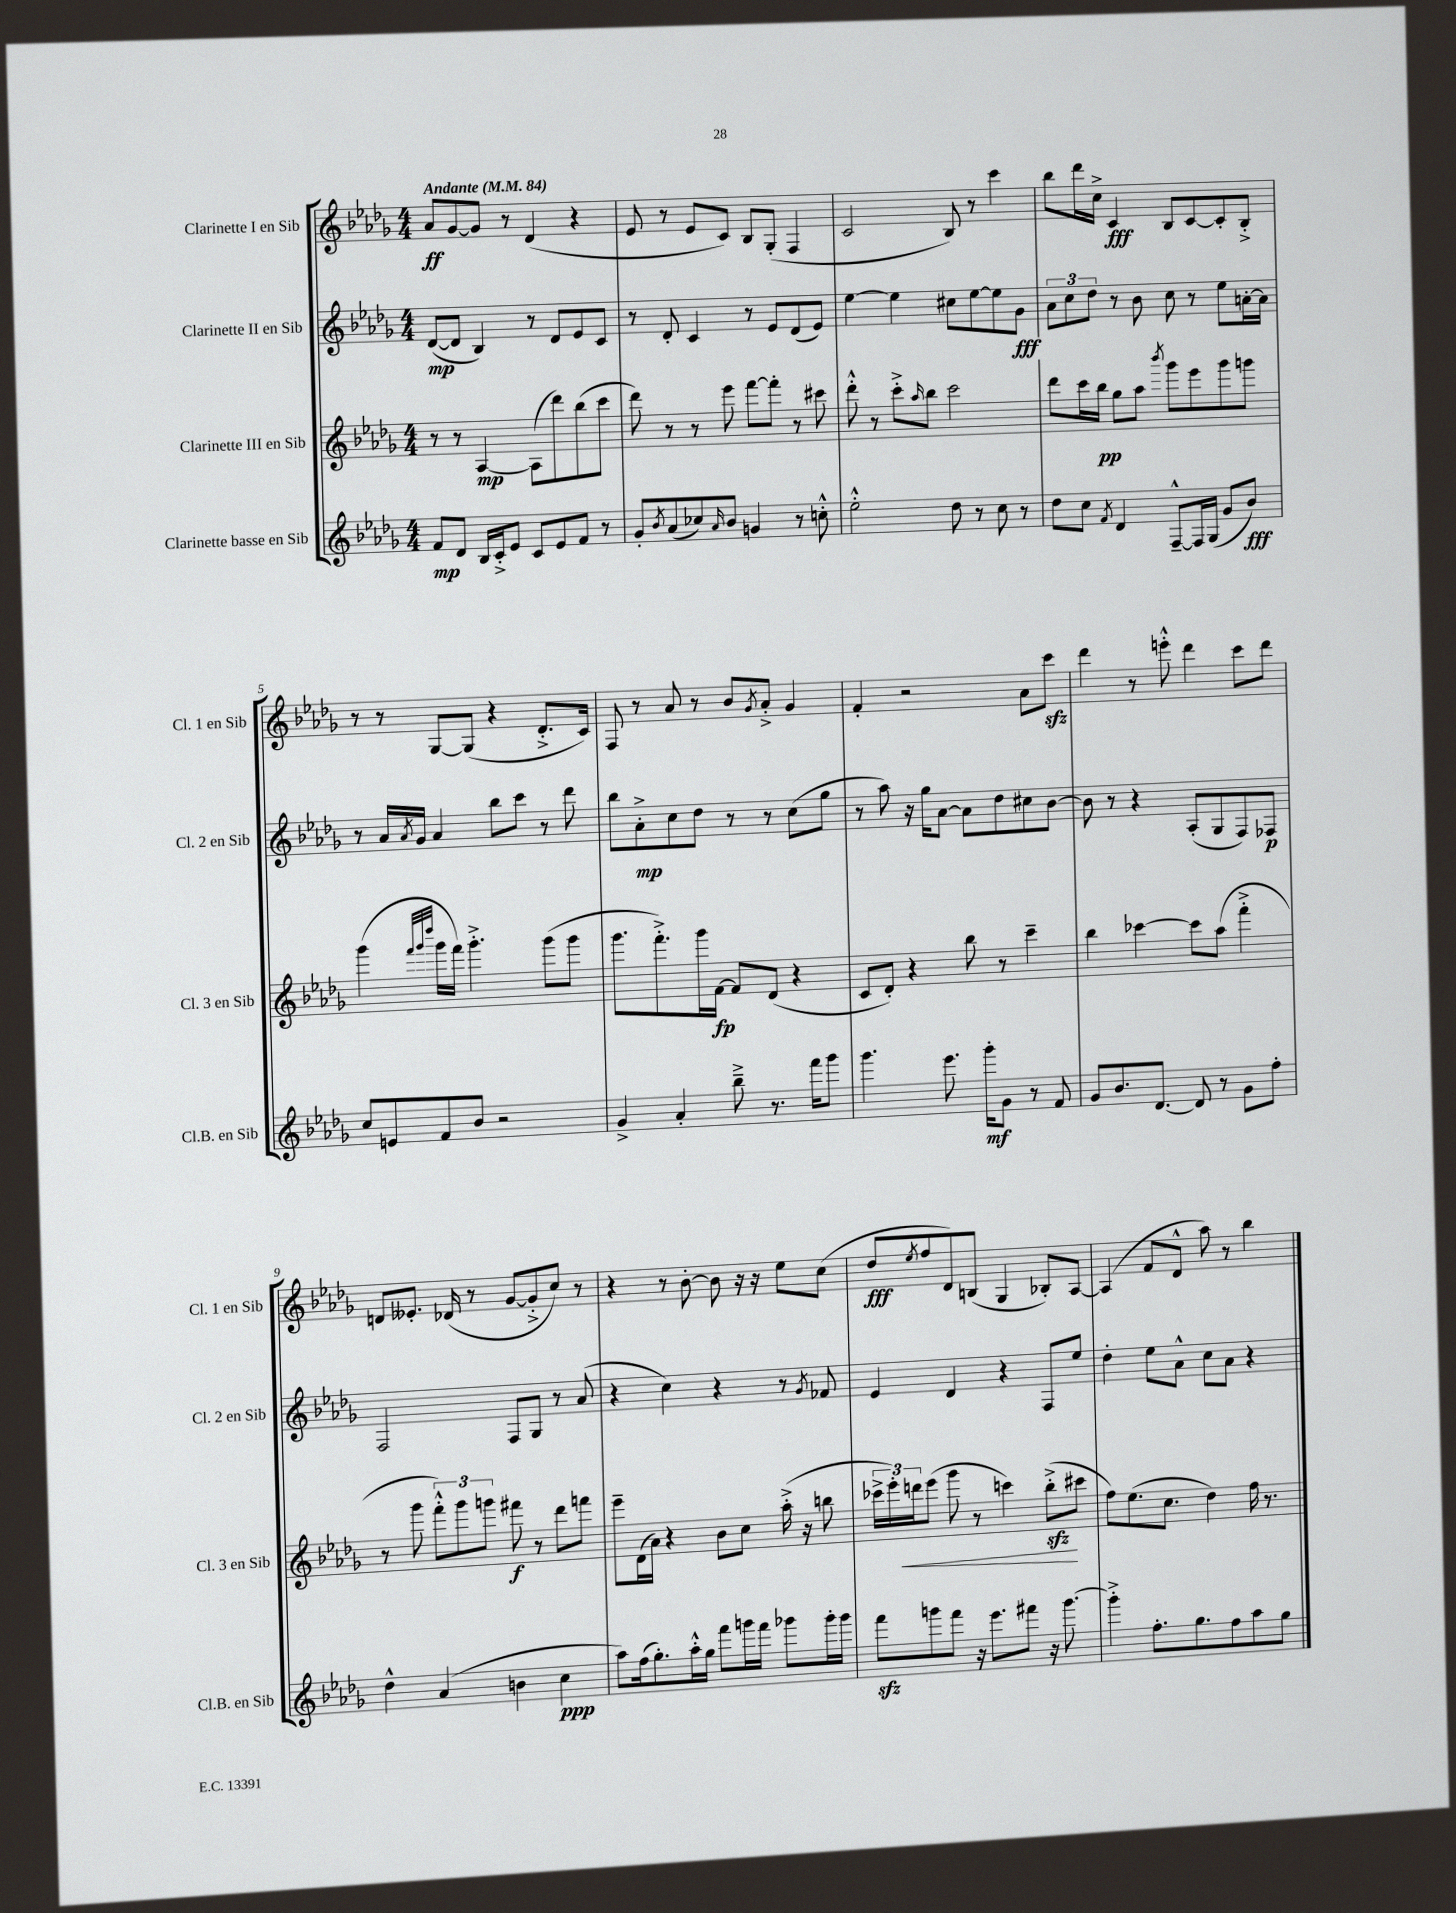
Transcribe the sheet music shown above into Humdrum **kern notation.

**kern	**kern	**kern	**kern
*staff4	*staff3	*staff2	*staff1
*clefG2	*clefG2	*clefG2	*clefG2
*k[b-e-a-d-g-]	*k[b-e-a-d-g-]	*k[b-e-a-d-g-]	*k[b-e-a-d-g-]
*M4/4	*M4/4	*M4/4	*M4/4
*MM84	*MM84	*MM84	*MM84
8f/L	8r	([8d-/L	8a-/L
8d-/J	8r	8d-/]J	[8g-/
16B-/LL	[4A-/	4B-/)	8g-/]J
16c'^/J	.	.	.
8e-/J	.	.	8r
8c/L	(8A-\]L	8r	(4d-/
8e-/	8ddd-\)	8d-/L	.
8f/J	(8bb-\	8e-/	4r
8r	8ccc\J	8c/J	.
=	=	=	=
8g-'/L	8ddd-\)	8r	8e-/
8qb-/	.	.	.
(8a-/	8r	8d-'/	8r
8cc-/)	8r	4c/	8e-/L
16qqa-/	.	.	.
8b-/J	8eee-\	.	8c/J)
4g/	[8fff\L	8r	8B-/L
.	8fff'\]J	8e-/L	(8G-'/J
8r	8r	(8d-/	4F/
8cc'^^\	8ccc#\	8e-/J)	.
=	=	=	=
2ee-'^^\	8ddd-'^^\	[4ee-\	2c/
.	8r	.	.
.	8ccc'^\L	4ee-\]	.
.	16qqaa-/	.	.
.	8bb-\J	.	.
8dd-\	2ccc\	8cc#\L	8B-/)
8r	.	[8ee-\	8r
8cc\	.	8ee-\]	4ccc\
8r	.	8g-\J	.
=	=	=	=
8dd-\L	8ddd-\L	12a-\L	8bb-\L
.	.	12cc\	.
8cc\J	16ccc\L	.	16ddd-\L
.	.	12dd-\J	.
.	16bb-\JJ	.	16cc^\JJ
8qf/	.	.	.
4d-/	8gg-\L	8r	4c/
.	8aa-\J	8b-\	.
.	8qbbb-/	.	.
[8F~^^/L	8ggg-\L	8cc\	8B-/L
16F/]L	8eee-\	8r	[8c/
(16G-/JJ	.	.	.
8g-/L	8ggg-\	8ee-\L	8c'/]
8b-/J)	8ggg\J	[16a'\L	8B-'^/J
.	.	16a\]JJ	.
=	=	=	=
8cc/L	(4ggg-\	8r	8r
8e/	.	16a-/LL	8r
.	.	8qa-/	.
.	.	16g-/JJ	.
.	32qqfff/LLL	.	.
.	32qqggg-/	.	.
.	32qqdddd-/JJJ	.	.
8f/	16ggg-\LL	4a-/	[8G-/L
.	16fff\JJ)	.	.
8b-/J	4.ggg-'^\	.	(8G-/]J
2r	.	8bb-\L	4r
.	.	8ccc\J	.
.	(8ggg-\L	8r	8.d-'^/L
.	8ggg-\J	8ddd-\	.
.	.	.	16c/Jk)
=	=	=	=
4g-^/	8.ggg-\L	8bb-\L	8F/
.	.	8a-'^\	8r
.	8.fff'^\)	.	.
4a-'/	.	8cc\	8a-/
.	16ggg-\L	8dd-\J	8r
.	[16f\JJ	.	.
8bb-~^\	8f/]L	8r	8b-/L
.	.	.	8qg-/
8.r	(8d-/J	8r	8a-'^/J
.	4r	(8cc\L	4g-/
16fff\LK	.	.	.
8ggg-\J	.	8gg-\J	.
=	=	=	=
4.ggg-\	8c/L	8r	4f'/
.	8d-'/J)	8aa-\)	.
.	4r	16r	2r
.	.	16gg-\LK	.
8.eee-\	.	[8a-\J	.
.	8bb-\	8a-\]L	.
16ggg-'\LK	.	.	.
8g-\J	8r	8dd-\	.
8r	4ccc~\	8cc#\	8a-\L
8f/	.	[8b-\J	8ccc\J
=	=	=	=
8g-/L	4bb-\	8b-\]	4ddd-\
8.b-/	.	8r	.
.	[4ccc-\	4r	8r
[8.d-/J	.	.	.
.	.	.	8eee'^^\
8d-/]	8ccc-\]L	(8A-'/L	4ddd-\
8r	(8aa-\J	8G-/	.
8g-\L	4fff'^\	8F/)	8ccc\L
8ff'\J	.	8F-/J	8ddd-\J
=	=	=	=
4dd-^^\	8r	2F/	8d/L
.	8ggg-\	.	8.e--'/J
(4a-/	12fff'^^\L)	.	.
.	.	.	(16d-/
.	12ggg-\	.	.
.	.	.	8r
.	12ggg\J	.	.
4b\	8fff#\	8F/L	[8g-/L
.	8r	8G-/J	8g-'^/]
4cc\	8ddd-\L	8r	8cc/J)
.	8fff\J	(8a-/	8r
=	=	=	=
8aa-\L)	8eee-~\L	4r	4r
(16ff\k	(16d-\L	.	.
8.gg-'\)	16a-\JJ)	.	.
.	4r	4cc\)	8r
16aa-'^^\L	.	.	[8b-'\
16gg-\JJ	.	.	.
8fff\L	8b-\L	4r	8b-\]
16ggg\L	8cc\J	.	16r
16fff\JJ	.	.	16r
8ggg-\L	(16aa-'^\	8r	8ee-\L
.	16r	.	.
.	.	8qg-/	.
16ggg-'\L	8bb\	8f-/	(8cc\J
16ggg-\JJ	.	.	.
=	=	=	=
8fff\L	24ccc-^\LL	4e-/	8dd-/L
.	24eee-'\)	.	.
.	24ddd\J	.	.
.	.	.	8qee-/
8ggg\	(8eee-\J	.	8ff/
8fff\J	8ggg-\	4d-/	8d-/)
16r	8r	.	(8B/J
8.eee-\L	.	.	.
.	4ccc\)	4r	4G-/
8fff#\J	.	.	.
16r	(8bb-'^\L	8F/L	8B-'/L)
[8.ggg\	.	.	.
.	8ccc#\J	8ee-/J	[8A-/J
=	=	=	=
4ggg'^\]	8ff\L)	4dd-'\	(4A-/]
.	(8.ee-\	.	.
8.ff'\L	.	8ee-\L	8f/L
.	8.cc\J	.	.
.	.	8a-^^\J	8d-^^/J
8.gg-\	.	.	.
.	4dd-\)	8cc\L	8aa-\)
8ff\	.	8a-\J	8r
8aa-\	16ff\	4r	4bb-\
.	8.r	.	.
8gg-\J	.	.	.
==	==	==	==
*-	*-	*-	*-
